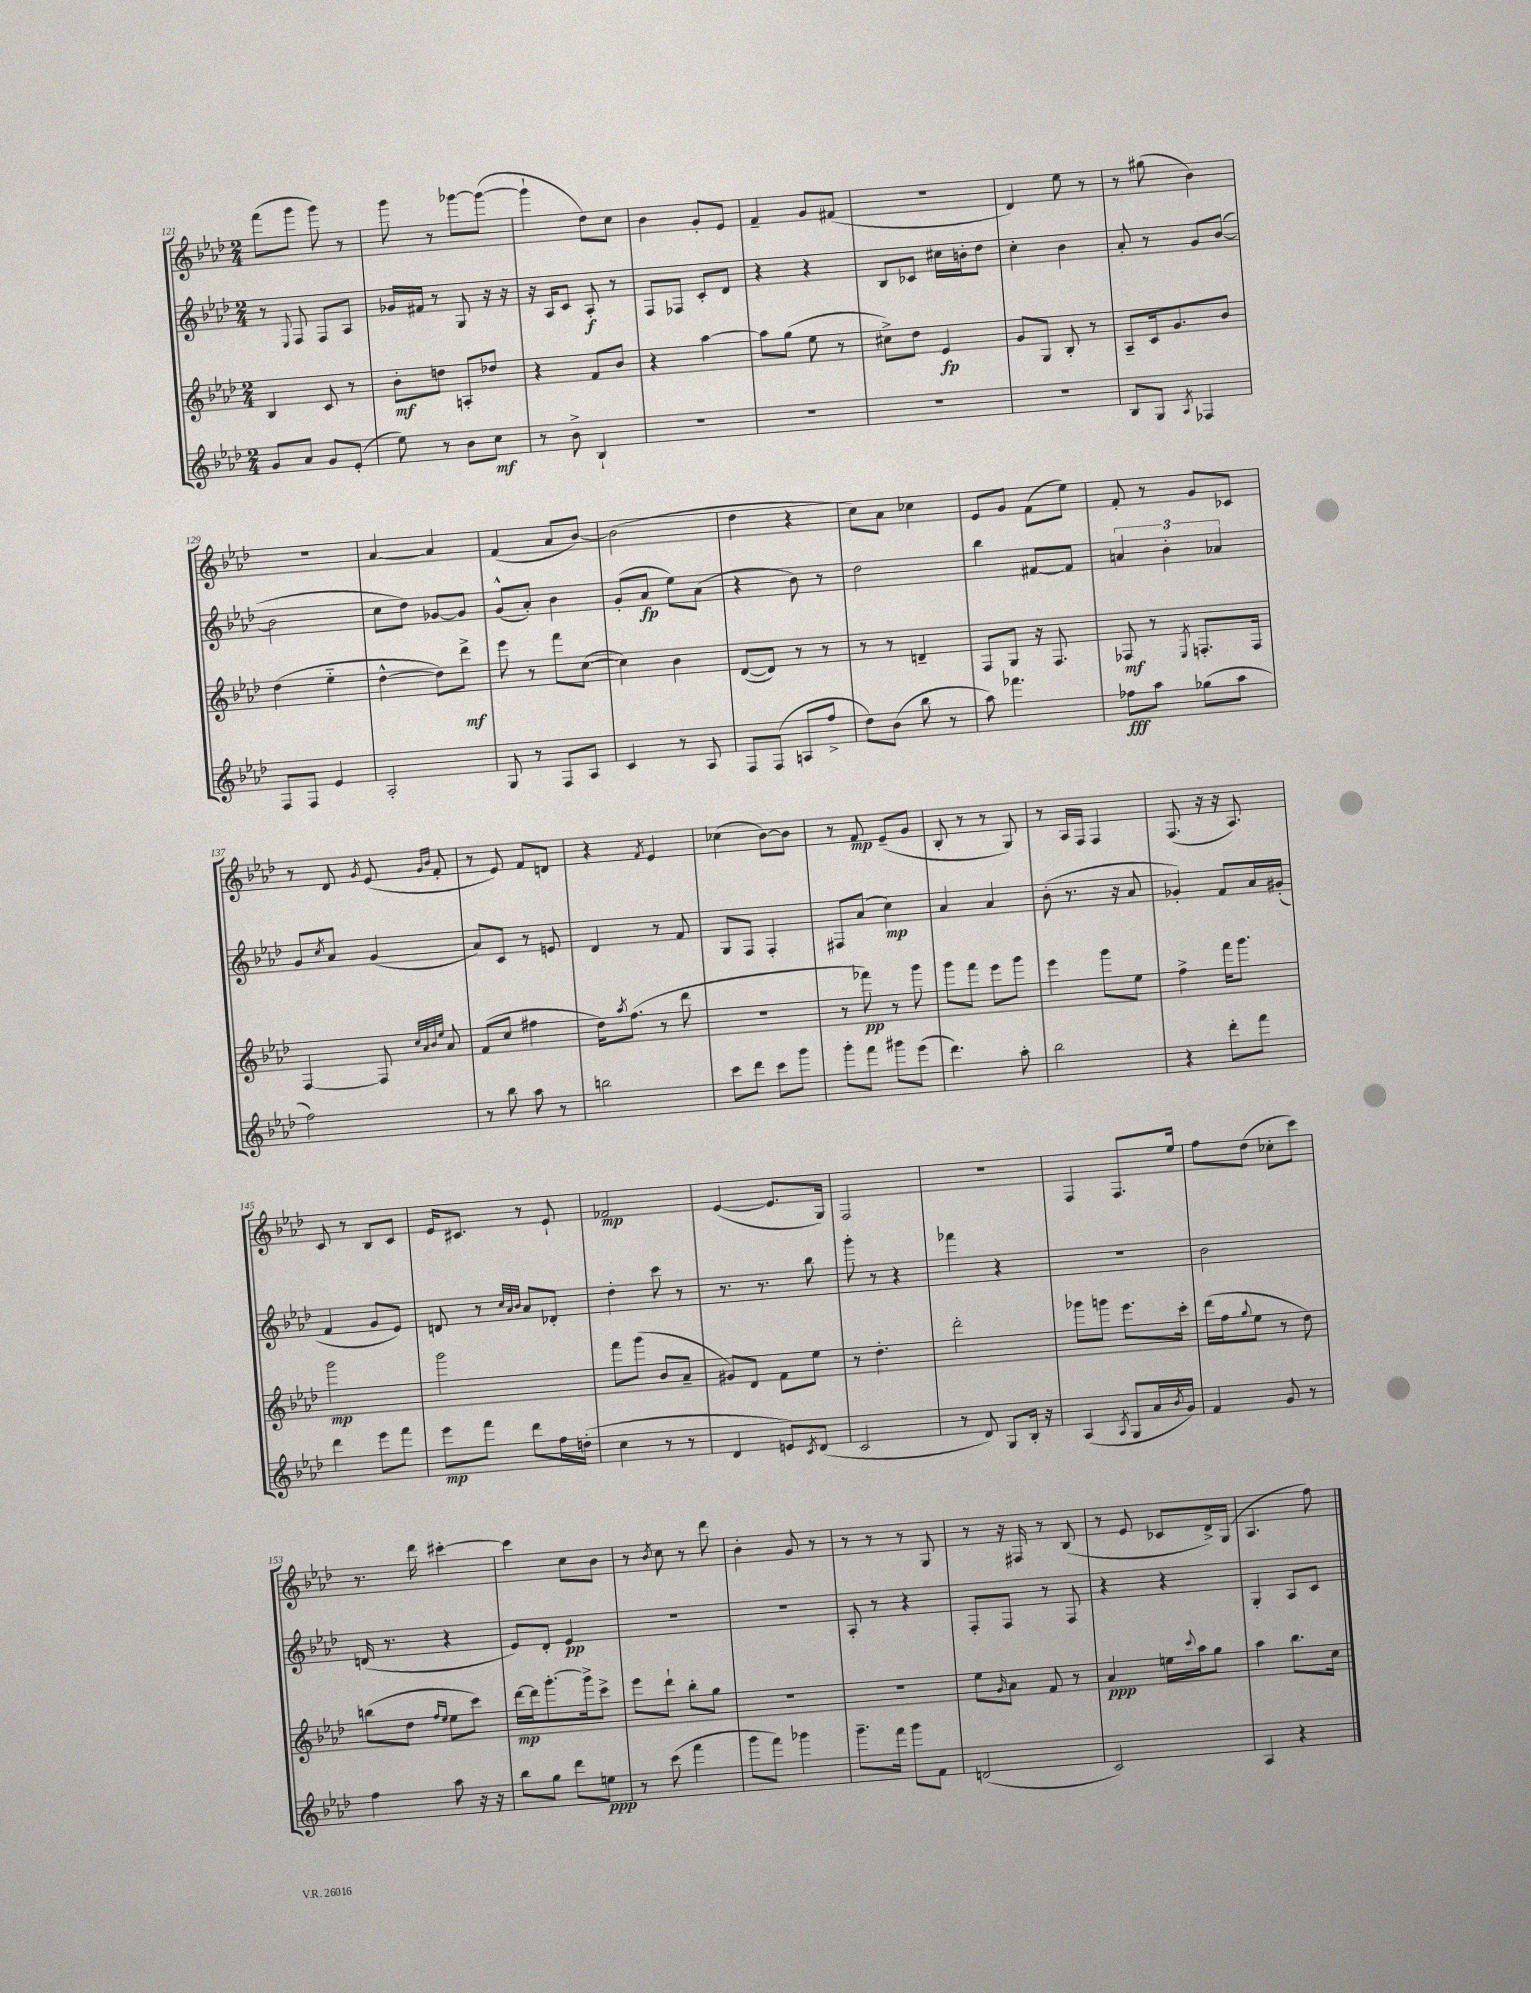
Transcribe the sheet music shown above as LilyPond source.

<<
\new StaffGroup <<
\new Staff = "s0" {
    \clef treble \key aes \major \numericTimeSignature \time 2/4
    f'''8( g'''8 g'''8) r8 |
    g'''8 r8 ges'''8~ ges'''8~( |
    ges'''4-! des''8) c''8 |
    bes'4 g'8-. ees'8 |
    f'4-- g'8 fis'8( |
    r2 |
    des'4) ees''8 r8 |
    r8 gis''8( bes'4) |
    R2 |
    aes'4~ aes'4 |
    f'4( aes'8 bes'8~) |
    bes'2( |
    des''4 r4 |
    c''8) aes'8 ces''4 |
    ees'8 g'8 f'8( ees''8) |
    f'8-. r8 g'8 ces'8 |
    r8 des'8 \acciaccatura { g'8 } ees'8( \grace { g'16 bes'16 } f'8-. |
    r8 ees'8) f'8 d'8 |
    r4 \acciaccatura { f'8 } ees'4 |
    ces''4( bes'8~) bes'8 |
    r8 f'8\mp ees'8--( g'8 |
    bes8-. r8 r8 g8) |
    r8 aes16 f16 f4 |
    f8.( r16 r16 aes8.) |
    c'8 r8 bes8 c'8 |
    ees'16 cis'8. r8 ees'8-! |
    fes'2\mp |
    ees'4~( ees'8. g16) |
    f2 |
    R2 |
    f4 f8. ees''16 |
    f''8 des''8( ces''8-. c'''8) |
    r8. des'''16 cis'''4~-. |
    cis'''4 c''8 bes'8 |
    r8 \acciaccatura { bes'8 } c''8 r8 des'''8 |
    bes'4-. g'8 r8 |
    r8 r8 r8 g8 |
    r8 r16 fis16 r8 bes8( |
    r8 ees'8 ces'8 des'16->) g16( |
    aes4. f''8) \bar "|." |
}
\new Staff = "s1" {
    \clef treble \key aes \major \numericTimeSignature \time 2/4
    r8 \appoggiatura { ees8 } f8 f8 aes8 |
    ges'16 fis'16 r8 g8 r16 r16 |
    r16 aes16 c'8 aes8-.\f r8 |
    f8 fes8 c'8-. des'8 |
    r4 r4 |
    bes8 ces'8 cis''16 b'16-. des''8 |
    c''4-. bes'4 |
    aes'8-. r8 g'8 bes'8~( |
    bes'2 |
    c''8 des''8) ges'8~ ges'8 |
    g'8-^( aes'8-.) bes'4 |
    g'8-.( aes'8\fp ees''8) aes'8( |
    r4 bes'8) r8 |
    des''2 |
    bes''4 fis'8~ fis'8 |
    \tuplet 3/2 { a'4 bes'4-. aes'4 } |
    g'8 \acciaccatura { c''8 } aes'8 g'4( |
    aes'8) c'8 r8 e'8 |
    des'4 r8 f'8 |
    g8 f8 f4-. |
    fis8 aes'8( c''4\mp) |
    aes'4 aes'4 |
    bes'8-.( r8. r16 aes'8 |
    ges'4-.) f'8 aes'16 gis'16-.( |
    f'4 g'8 ees'8) |
    d'8 r8 \grace { c''32 aes'32 bes'32 } aes'8 des'8-. |
    des''4-. c'''8 r8 |
    r8. r8. bes''8 |
    g'''8-. r8 r4 |
    fes'''4 r4 |
    R2 |
    bes'2 |
    d'16( r8. r4 |
    ees'8) des'8-. ees'4\pp |
    R2 |
    R2 |
    aes8-. r8 r4 |
    f8-. f8 r8 f8 |
    r4 r4 |
    g4-. aes8 c'8 \bar "|." |
}
\new Staff = "s2" {
    \clef treble \key aes \major \numericTimeSignature \time 2/4
    bes4 c'8 r8 |
    bes'8-.\mf d''8 a8-. des''8 |
    r4 f'8 bes'8 |
    r4 aes''4~ |
    aes''8 g''8( ees''8 r8 |
    cis''8->) des''8 ees'4\fp |
    g'8 g8 bes8-. r8 |
    aes8-- c'16 g'8. bes'8 |
    des''4( ees''4-_ |
    des''4~-^ des''8) des'''8->\mf |
    ees'''8 r8 f'''8 c''8~( |
    c''4) bes'4 |
    des'8~( des'8) r8 r8 |
    r8 r8 d'4-- |
    f8 g8 r16 f8. |
    fes8\mf r8 \acciaccatura { ees8 } f8.-. f16 |
    f4~ f8 \grace { c''32 aes'32 bes'32 ees''32 } aes'8 |
    f'8( c''8 fis''4 |
    des''16) \acciaccatura { aes''8 } f''8.( r8 des'''8 |
    r2 |
    r8 fes'''8\pp) r8 g'''8 |
    g'''8 f'''8 ees'''8 g'''8 |
    ees'''4 g'''8 ees''8 |
    f''4-> f'''16 g'''8. |
    g'''2\mp |
    g'''2 |
    f'''8 g'''8( bes'8 aes'8-- |
    gis'8) des'8 f'8 ees''8 |
    r8 des''4.-. |
    des'''2-. |
    ges'''8 g'''8 ees'''8. c'''16-. |
    des'''16( f''16 \appoggiatura { g''8 } ees''8 r8 des''8) |
    b''8( des''8 \grace { f''16 ees''16 } ees''8 c'''8) |
    des'''16~\mp des'''16 g'''8.~-. g'''16-> c'''8-> |
    ees'''8 des'''8-! bes''8-. g''8 |
    r2 |
    R2 |
    ees''8 \grace { g'16 } aes'8 f'8 r8 |
    aes'4\ppp e''16 \appoggiatura { c'''8 } aes''16 g''8 |
    aes''4 bes''8. c''16 \bar "|." |
}
\new Staff = "s3" {
    \clef treble \key aes \major \numericTimeSignature \time 2/4
    g'8 aes'8 g'8 ees'8-.( |
    ees''8) r8 bes'8 c''8\mf |
    r8 bes'8-> bes4-! |
    R2 |
    R2 |
    R2 |
    R2 |
    bes8 g8 \acciaccatura { aes8 } fes4 |
    f8 f8 ees'4 |
    aes2-. |
    g8 r8 f8 aes8 |
    c'4 r8 aes8 |
    f8 f8( a8 f''8-> |
    des''8) bes'8( bes''8 r8 |
    aes''8) fes'''4. |
    fes''8\fff aes''8 ges''8( aes''8 |
    f''2) |
    r8 bes''8 aes''8 r8 |
    b''2 |
    c'''8 des'''8 c'''8 g'''8 |
    g'''8-. f'''8 gis'''8 ees'''8( |
    des'''4.) aes''8-. |
    bes''2 |
    r4 des'''8-. f'''8 |
    des'''4 ees'''8 f'''8 |
    ees'''8\mp f'''8 des'''8 f''16 d''16-.( |
    c''4 r8 r8 |
    des'4 e'8) \acciaccatura { c'8 } des'8( |
    c'2 |
    r8 des'8) g8 bes16-. r16 |
    aes4( \acciaccatura { aes8 } g8 aes'16 \acciaccatura { bes'8 } g'16) |
    f'4 g'8 r8 |
    f''4 aes''8 r16 r16 |
    bes''8 g''8 des'''8 e''8\ppp |
    r8 c'''8( f'''4 |
    g'''8 f'''8) ges'''4 |
    g'''8.-- f'''16 g'''8 f'8 |
    d'2( |
    c'2) |
    aes4 r4 \bar "|." |
}
>>
>>
\layout { \context { \Score currentBarNumber = #121 } }
